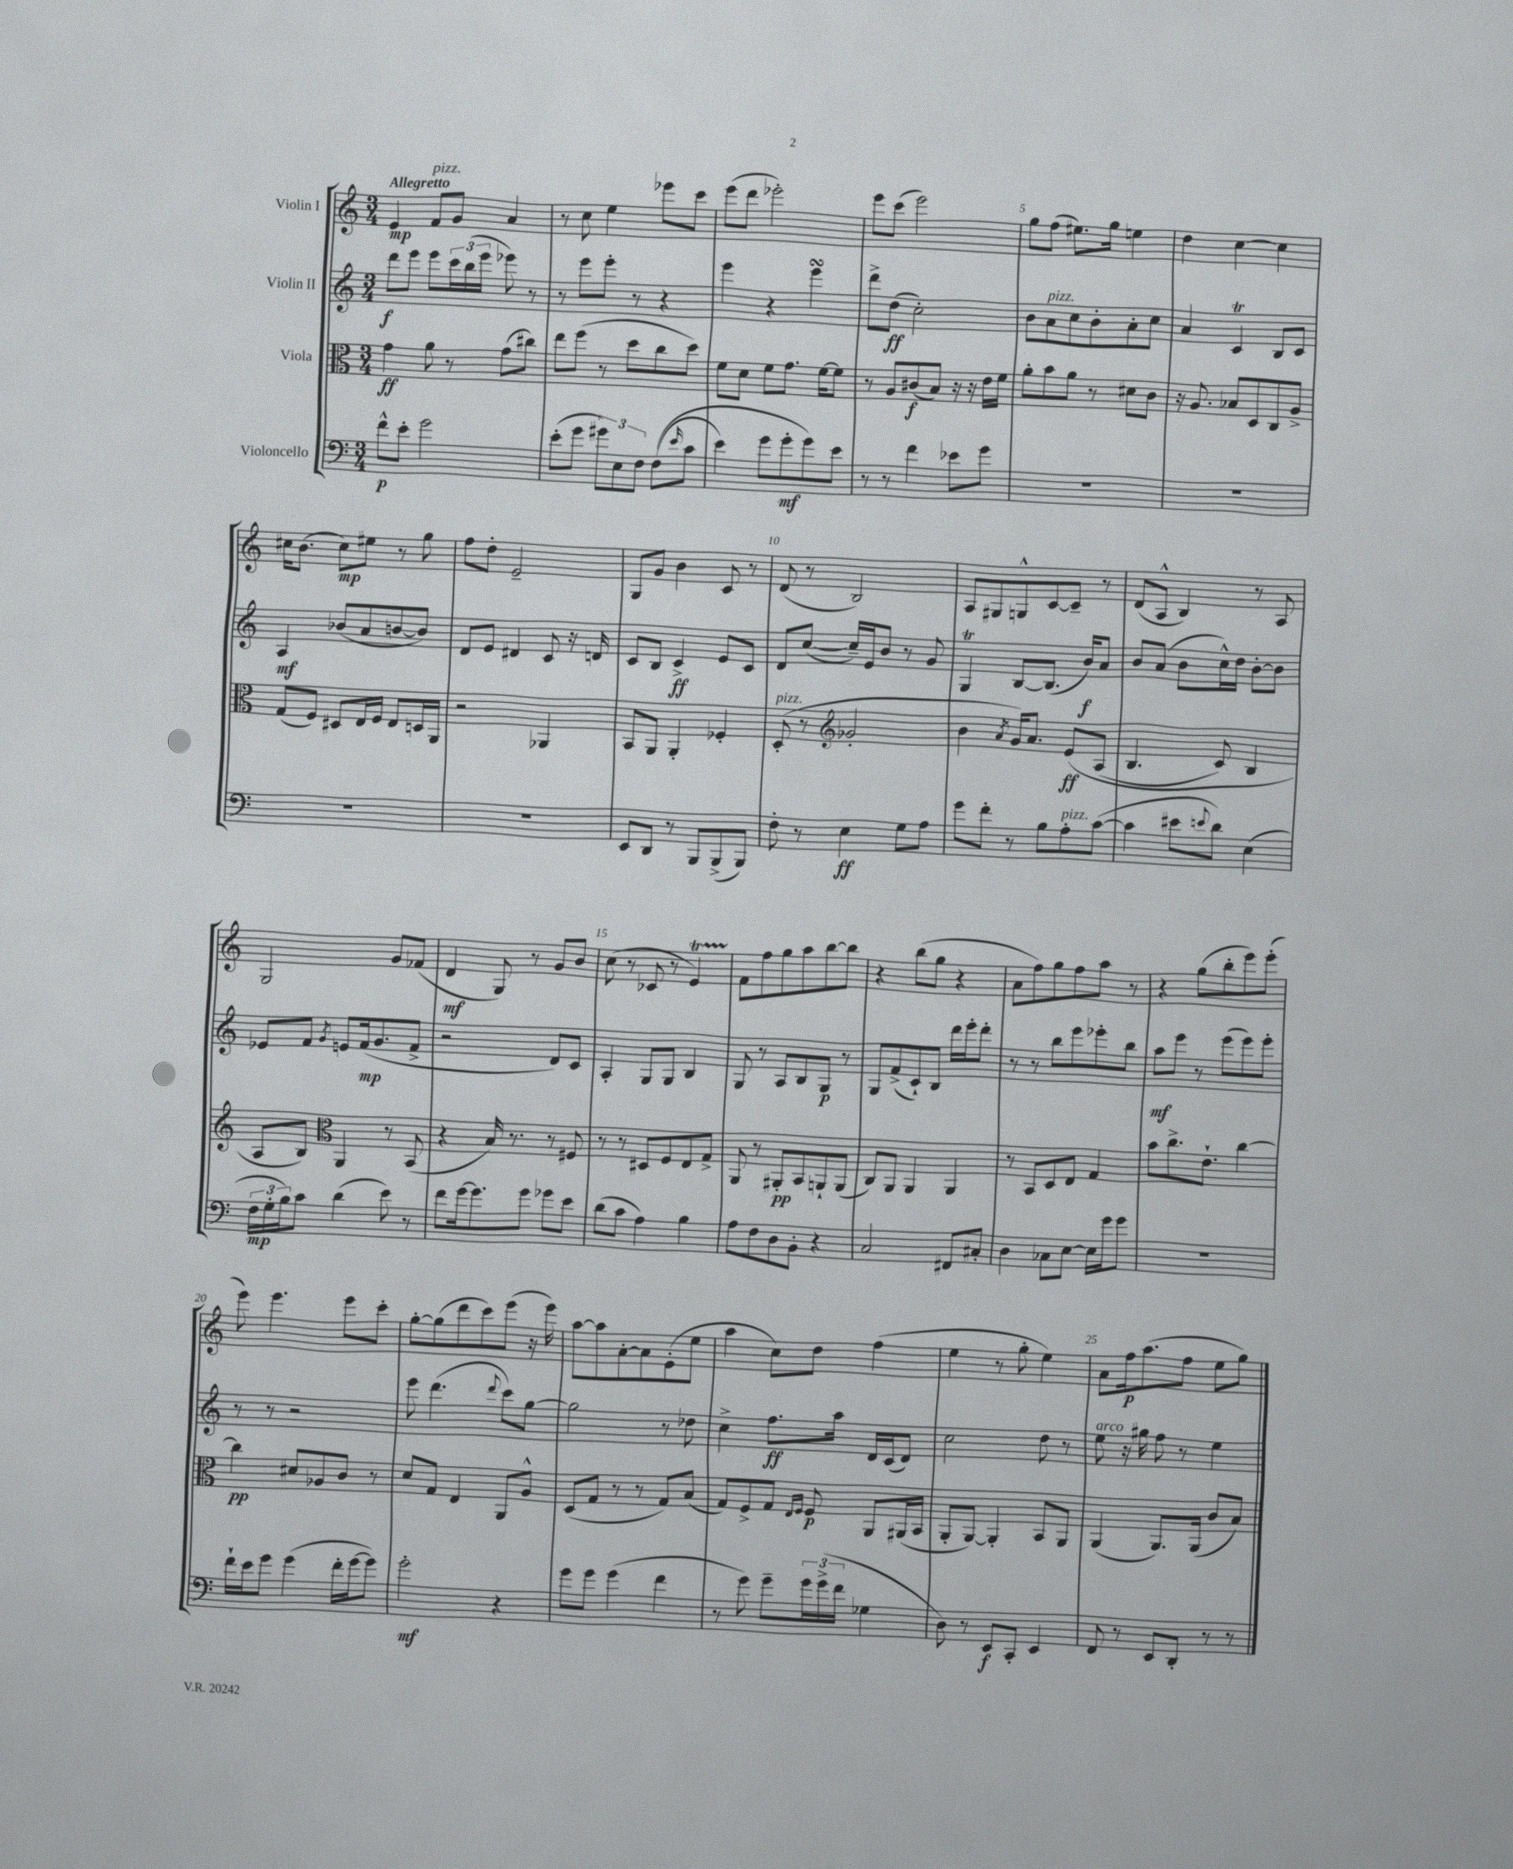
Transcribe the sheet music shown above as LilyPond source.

<<
\new StaffGroup <<
\new Staff = "s0" \with { instrumentName = "Violin I" } {
    \clef treble \key c \major \numericTimeSignature \time 3/4 \tempo "Allegretto"
    e'4\mp f'8^\markup { \italic "pizz." } g'8 a'4 |
    r8 c''8 e''4 ees'''8 c'''8 |
    e'''8( d'''8 ees'''2-.) |
    e'''8 c'''8( e'''2) |
    g''8 f''8( eis''8.) g''16 e''4 |
    d''4 c''4~ c''4 |
    cis''16 b'8.( cis''8\mp) eis''8 r8 g''8 |
    f''8 d''8-. e'2-- |
    g8 g'8 b'4 c'8 r8 |
    d'8( r8 b2) |
    a8 gis8 g8-^ c'8~ c'8-- r8 |
    d'8( a8-^ b4) r8 a8 |
    g2 g'8 fes'8( |
    d'4\mf g8) r8 g'8 b'8 |
    c''8( r8 ces'8 r8 e'4\startTrillSpan) |
    f'8\stopTrillSpan f''8 g''8 a''8 b''8~ b''8 |
    r4 b''8( g''8 r4 |
    a'8 f''8) g''8 f''8 a''8 r8 |
    r4 g''8( b''8-. e'''8) e'''8-.( |
    e'''8) e'''4. e'''8 c'''8-. |
    g''8~-. g''8( d'''8 c'''8) e'''8( r16 e'''16) |
    a''8~ a''8 a'8~-. a'8 e'8-.( e''8 |
    a''4 c''8) d''8 f''4( |
    e''4 r8 g''8-. e''4) |
    a'8 f''16\p a''8.( f''8 e''8 g''8) \bar "|." |
}
\new Staff = "s1" \with { instrumentName = "Violin II" } {
    \clef treble \key c \major \numericTimeSignature \time 3/4
    d'''8\f e'''8 e'''8 \tuplet 3/2 { c'''16 b''16( e'''16 } ees'''8) r8 |
    r8 e'''8 e'''8-. r8 r4 |
    e'''4 r4 e'''4\turn |
    d'''8-> d''8\ff( c''2-.) |
    b'8 a'8^\markup { \italic "pizz." } c''8 b'8-. a'8-. c''8 |
    a'4 c'4\trill b8 c'8 |
    a4\mf bes'8( a'8 b'8~ b'8) |
    d'8 e'8 dis'4 c'8 r16 d'16 |
    c'8 b8 c'4->\ff e'8 c'8 |
    d'8 c''8~( c''16--) e'16 b'8 r8 g'8 |
    g4\trill b8~ b8.( b'16\f) a'8 |
    b'8 a'8( b'8 c''16-^) d''16 b'8~-. b'8 |
    ees'8 f'8 \acciaccatura { g'8 } e'8 f'16\mp( g'8. f'8-> |
    r2 d'8) c'8 |
    a4-. g8 g8 b4 |
    g8 r8 a8 b8 g8\p r8 |
    g8 f'8->( c'8-!) b8 d'''16 e'''16-. d'''8-. |
    r8 r8 b''8 e'''8 ees'''8-. b''8 |
    a''8\mf e'''8 r8 e'''8( e'''8) e'''8-. |
    r8 r8 r2 |
    e'''8 d'''4.( \appoggiatura { d'''8 } c'''8) g''8~ |
    g''2 r8 des''8 |
    c''4-> f''8.\ff a''16 d'16 c'16( d'8) |
    c''2 d''8 r8 |
    e''8^\markup { \italic "arco" } r16 gis''16 f''8 r8 e''4 \bar "|." |
}
\new Staff = "s2" \with { instrumentName = "Viola" } {
    \clef alto \key c \major \numericTimeSignature \time 3/4
    g'4\ff a'8 r8 g'8( cis''8) |
    e''8 f''8( r8 d''8 c''8 d''8) |
    f'8 d'8 f'8 g'8. f'16~ f'8 |
    r8 a8 cis'8\f( b8) r16 r16 e'16 f'16 |
    a'8-. b'8 a'8 r8 dis'8 c'8 |
    r16 a8. bes8 d8 c8 a8-> |
    g8( f8) dis8 e16 f16 e8 d16 a,16 |
    r2 aes,4 |
    b,8 a,8 a,4-. fes4-. |
    d8-.^\markup { \italic "pizz." }( r8 \clef treble ges'2-. |
    b'4 \acciaccatura { a'8 } g'16) a'8. e'8\ff\( a8( |
    b4. c'8) b4 |
    a8 b8\) \clef alto a,4 r8 b,8( |
    r4 b16) r8. r8 fis8 |
    r8 r8 dis8 f8 e8 g8-> |
    a,8 r8 ais,8-.\pp b,8 a,8-! a,8( |
    c8) a,8 a,4 a,4 |
    r8 b,8 d8 e8 g4 |
    b'8 c''8.-> e'8.-! c''4~ |
    c''4\pp dis'8 aes8 c'8 r8 |
    d'8 g8 e4 a,8 a8-^ |
    d8( g8 r8 r8 g8) b8( |
    g8) f8-> g8 \grace { e16 f16 } f8\p a,8 ais,16( b,16 |
    a,8-. a,8~) a,4-. b,8 a,8 |
    a,4( a,8.) a,16( c'8 b8) \bar "|." |
}
\new Staff = "s3" \with { instrumentName = "Violoncello" } {
    \clef bass \key c \major \numericTimeSignature \time 3/4
    f'8-^\p e'8-. g'2 |
    e'8-.( g'8 \tuplet 3/2 { gis'8) e8 f8 } f8(\( \grace { e'16 } c'8 |
    e'4) g'8 g'8-.\mf g'8\) e'8 |
    r8 r8 f'4 ees'8 g'8 |
    R2. |
    R2. |
    R2. |
    R2. |
    e,8 d,8 r8 b,,8 b,,8->( b,,8) |
    f8-. r8 e4\ff g8 a8 |
    g'8 f'8-. r8 b8 a8-.^\markup { \italic "pizz." } c'8~( |
    c'4 eis'8 \appoggiatura { e'8 } d'8) e4( |
    \tuplet 3/2 { f16\mp g16-. b16) } c'8 d'4( e'8) r8 |
    f'8 g'16~ g'8. g'8 ges'8 e'8 |
    d'8( c'8 a4) b4 |
    a8 f8 d8 b,8-. r4 |
    c2 fis,8 cis8-. |
    d4 ces8 e8~ e16 g'16 g'8 |
    R2. |
    f'16-! e'16 g'8 g'4( f'16-. g'16~ g'8) |
    g'2-.\mf r4 |
    g'8 g'8 g'4( f'4 |
    r8 g'8) g'8-- \tuplet 3/2 { g'16 g'16->( f'16 } ges4 |
    d8) r8 e,8\f c,8-. e,4 |
    f,8 r8 e,8 d,8-. r8 r8 \bar "|." |
}
>>
>>
\layout { \context { \Score \override BarNumber.break-visibility = ##(#f #t #t) barNumberVisibility = #(every-nth-bar-number-visible 5) } }
